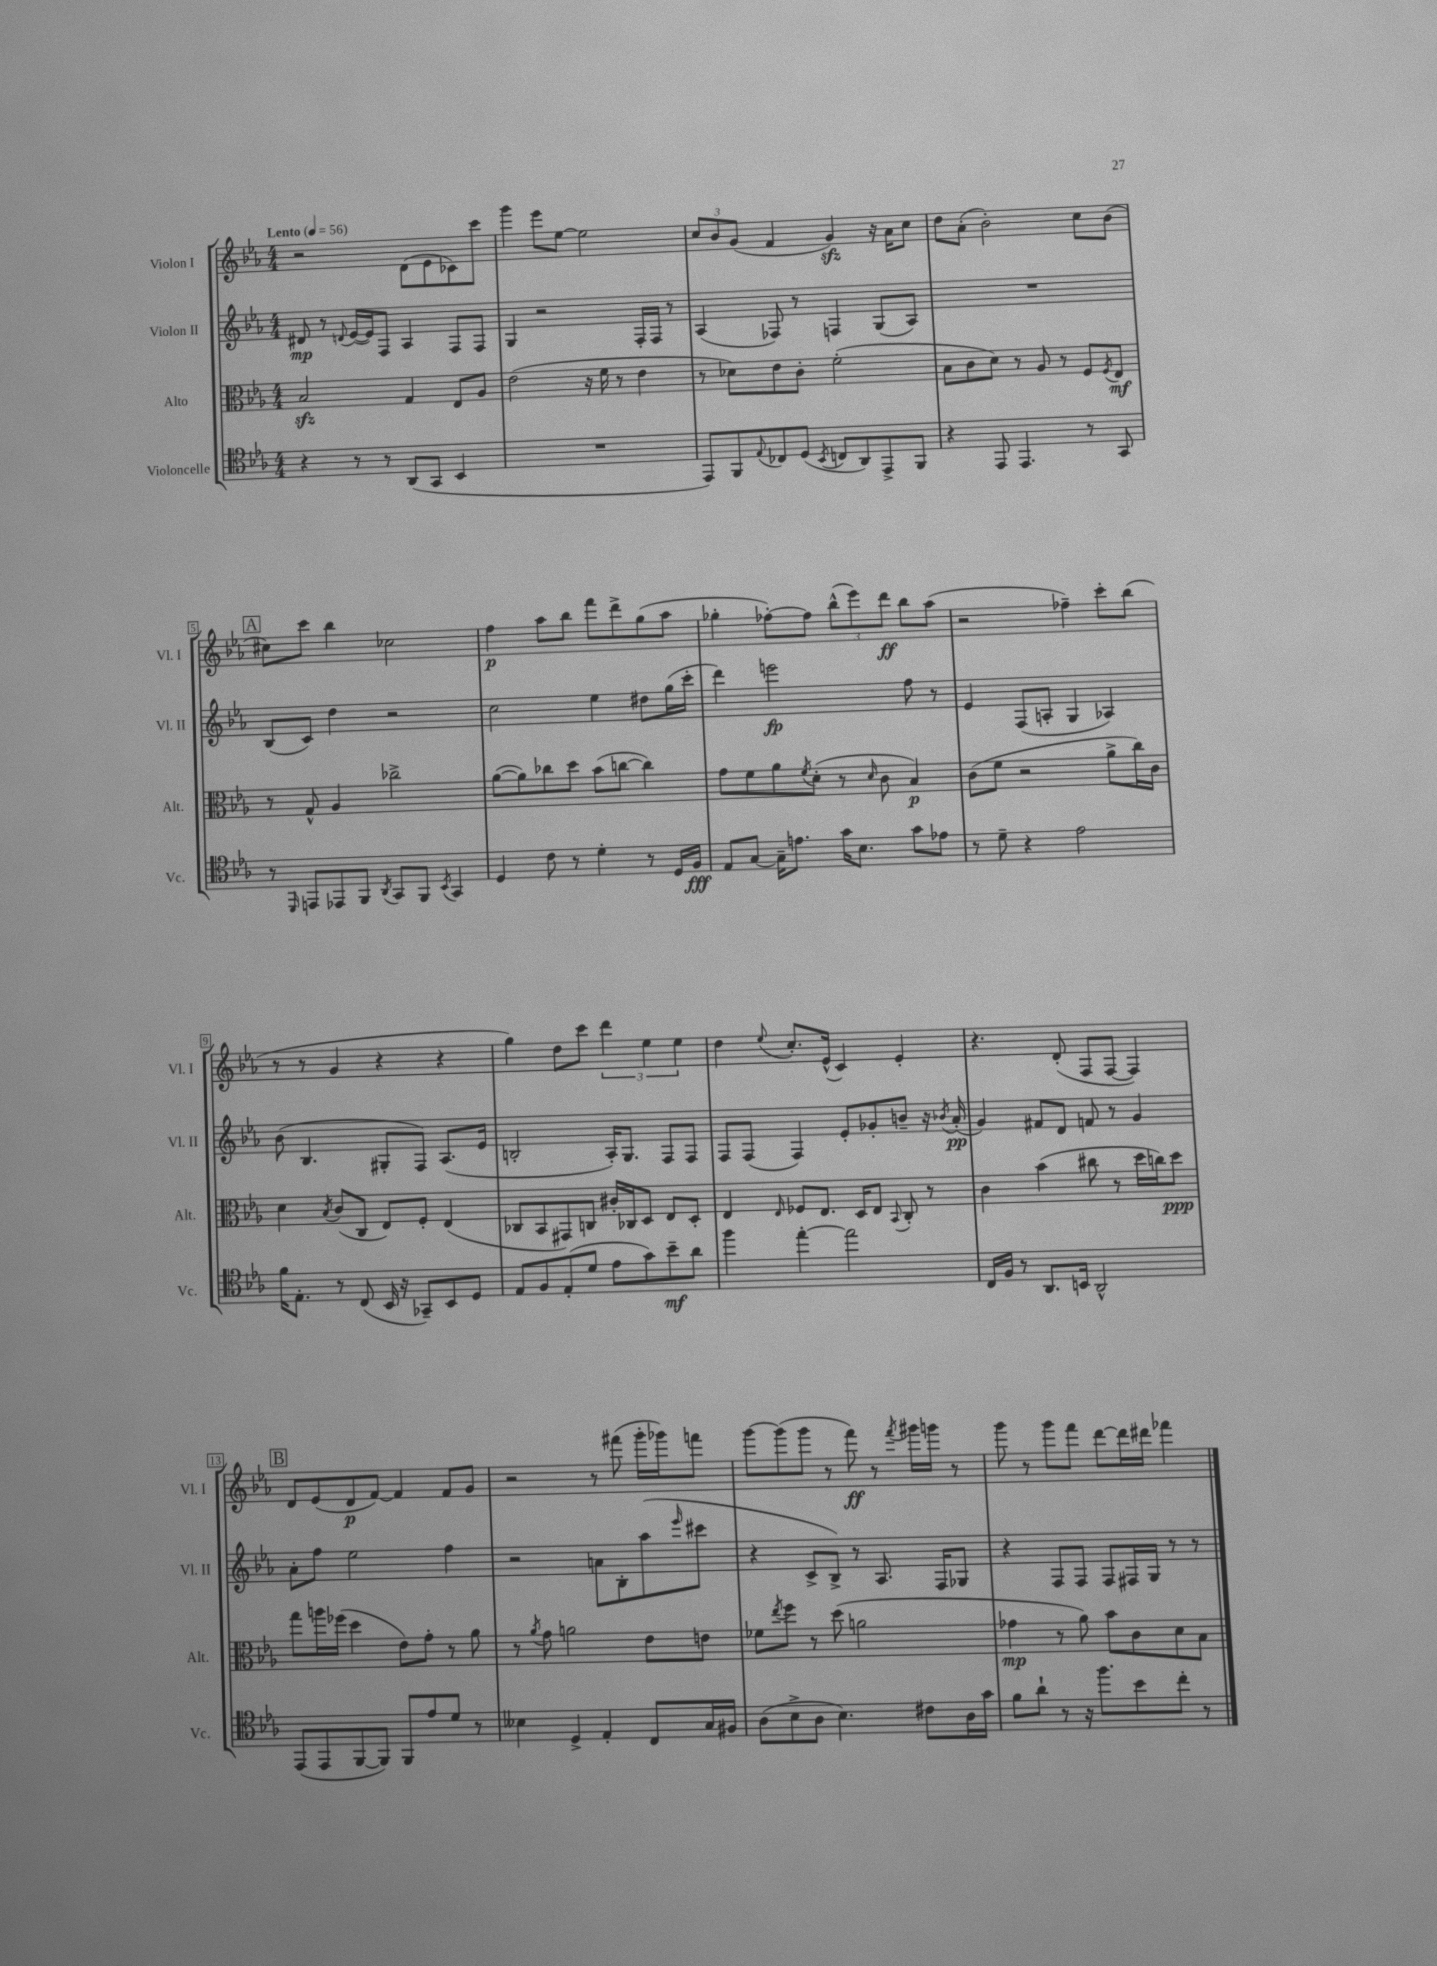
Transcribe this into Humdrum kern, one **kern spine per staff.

**kern	**kern	**kern	**kern
*staff4	*staff3	*staff2	*staff1
*clefC4	*clefC3	*clefG2	*clefG2
*k[b-e-a-]	*k[b-e-a-]	*k[b-e-a-]	*k[b-e-a-]
*M4/4	*M4/4	*M4/4	*M4/4
*MM56	*MM56	*MM56	*MM56
4r	2B-/	8d#/	2r
.	.	8r	.
.	.	8qqd/	.
8r	.	([16e-/LL	.
.	.	16e-/]J)	.
8r	.	8F/J	.
(8AA-/L	4G/	4A-/	(8d\L
8GG/J	.	.	8e-\
4BB-/	8E-/L	8F/L	8c-\)
.	8A-/J	8F/J	8ccc\J
=	=	=	=
1r	(2e-\	4G/	4ggg\
.	.	2r	8eee-\L
.	.	.	[8ee-\J
.	16r	.	2ee-\]
.	16f\	.	.
.	8r	.	.
.	4e-\	16F'/LL	.
.	.	16F/JJ	.
.	.	8r	.
=	=	=	=
8EE-/L)	8r	(4A-/	12cc/L
.	.	.	12b-/
8FF/	8d-\L)	.	.
.	.	.	(12g/J
8qqE-/	.	.	.
8C-/	8e-\	8F-/)	4f/
(8D/J	8c'\J	8r	.
8qBB-/	.	.	.
8C/L	(2f'\	4F/	4g/)
8AA-/)	.	.	.
8EE-^/	.	(8G/L	16r
.	.	.	16a-\LK
8FF/J	.	8A-/J)	8cc\J
=	=	=	=
4r	8B-\L	1r	8dd\L
.	8c\	.	(8a-'\J
8EE-/	8d\J)	.	2b-'\)
4.EE-/	8r	.	.
.	8A-/	.	.
.	8r	.	.
8r	8F/L	.	8cc\L
.	8qF/	.	.
8GG/	8E-/J	.	(8b-\J
=	=	=	=
8r	8r	(8B-/L	8cc#\L)
16qqDD/	.	.	.
8EE/L	8G^^/	8c/J)	8ccc\J
8EE-/	4A-/	4dd\	4bb-\
8FF/J	.	.	.
8qAA-/	.	.	.
8GG/L	2cc-^\	2r	2cc-\
8FF/J	.	.	.
8qBB-/	.	.	.
4GG/	.	.	.
=	=	=	=
4D/	([8a-\L	2cc\	4ff\
.	8a-\])	.	.
8c\	8cc-\	.	8aa-\L
8r	8dd\J	.	8bb-\J
4d'\	(8b-\L	4ee-\	8fff\L
.	[8cc\J	.	8ddd^\
8r	4cc\])	8dd#\L	(8gg\
16D/LL	.	(16gg\L	8aa-\J
16F/JJ	.	16ccc'\JJ	.
=	=	=	=
8E-/L	8g\L	4ddd\)	4gg-'\
[8G/J	8f\	.	.
16G~\]LK	8a-\	2eee\	[8ff-'\L)
8.e\J	.	.	.
.	8qf/	.	.
.	(8d'\J	.	8ff-\]J
16g\LK	8r	.	(12bb-^^\L
8.B-\J	.	.	.
.	.	.	12eee-\)
.	16qqd/	.	.
.	8c\	.	.
.	.	.	12ddd\J
8g\L	4B-/)	8ff\	8bb-\L
8e-\J	.	8r	(8aa-\J
=	=	=	=
8r	(8c\L	4e-/	2r
8d~\	8f\J	.	.
4r	2r	(8F/L	.
.	.	8A'/J	.
2e-\	.	4G/	4ff-~\)
.	8a-^\L	4A-/)	8ccc'\L
.	16cc\L)	.	(8bb-\J
.	16c\JJ	.	.
=	=	=	=
16f\LK	4d\	(8b-\	8r
8.E-'\J	.	.	.
.	.	4.B-/	8r
.	8qB-/	.	.
8r	(8c/L	.	4g/
(8C/	8C/J	.	.
16BB-/	8E-/L)	8G#'/L	4r
16r	.	.	.
8GG-~/L)	8F'/J	8F/J)	.
8BB-/	(4E-/	(8.A-/L	4r
8D/J	.	.	.
.	.	16e-/Jk	.
=	=	=	=
8E-/L	8C-/L	2B'/	4gg\)
8F/	8BB-/	.	.
(8E-'/	8GG#/)	.	8dd\L
8d/J	8C/J	.	8ccc\J
8e-\L	16c#'/LL	16A-'/LK)	6ddd\
.	16C-/J	8.G/J	.
8g\)	8D/J	.	.
.	.	.	6ee-\
8b-~\	8E-/L	8F/L	.
.	.	.	6ee-\
8a-\J	8D'/J	8F/J	.
=	=	=	=
4ff\	4E-/	8F/L	4dd\
.	.	(8F/J	.
.	16qqE-/	.	8qqee-/
[4ee-'\	8F-/L	4F/)	8.cc'/L
.	8.E-/J	.	.
.	.	.	(16e-^^/Jk
2ee-\]	.	8e-'/L	4c/)
.	16D/LK	.	.
.	8E-/J	8g-'/	.
.	8qqBB-/	.	.
.	8C'/	8b~/J	4e-'/
.	8r	16r	.
.	.	8qb-/	.
.	.	(16a-'/	.
=	=	=	=
16C/LL	4c\	4g/)	4.r
16F/JJ	.	.	.
8r	.	.	.
8.AA-/L	(4b-\	8f#/L	.
.	.	8d/J	(8d'/
16BB/Jk	.	.	.
2AA-^^/	8cc#\	8f/	8F/L
.	8r	8r	[8F/J
.	16dd\LL	4g/	4F/])
.	16cc\J)	.	.
.	8dd\J	.	.
=	=	=	=
(8EE-/L	8gg\L	8a-'\L	8d/L
8EE-/	16aa\L	8ff\J	(8e-/
.	(16ff-\JJ	.	.
[8FF/	4dd\	2ee-\	8d/
8FF/]J)	.	.	[8f/J)
8FF/L	8e-\L)	.	4f/]
8e-/	8g'\J	.	.
8d/J	8r	4ff\	8f/L
8r	8a-\	.	8g/J
=	=	=	=
4B--\	8r	2r	2r
.	8qa-/	.	.
.	8g\	.	.
4D^/	2a\	.	.
4E-'/	.	8a\L	8r
.	.	8B-'\	(8fff#\
8C/L	8e-\L	(8aa-\	16ggg'\LL
.	.	.	16ggg-\J)
.	.	16qqeee-/	.
16G/L	8e\J	8ccc#\J	8fff\J
16F#/JJ	.	.	.
=	=	=	=
(8A-\L	8f-\L	4r	[8ggg\L
.	8qee-/	.	.
8B-^\	8ff\J	.	(8ggg\]
8A-\J	8r	8c^/L	8ggg\J
4.B-\)	(8dd\	8B-^/J)	8r
.	2a\	8r	8fff\)
.	.	8.A-/	8r
.	.	.	8qfff/
8c#\L	.	.	16ggg#\LL
.	.	16F/LK	16ggg\JJ
16A-\L	.	8G-/J	8r
16g\JJ	.	.	.
=	=	=	=
8f\L	4g-\	4r	8ggg\
8a-`\J	.	.	8r
8r	8r	8F/L	8ggg\L
16r	8a-\)	8F/J	8fff\J
8.ff\L	.	.	.
.	8b-\L	8F/L	[8ddd\L
8b-\	8c\	16F#/L	16ddd\]L
.	.	16G/JJ	16ddd#\JJ
8cc'\J	8d\	8r	4fff-\
8r	8B-\J	8r	.
==	==	==	==
*-	*-	*-	*-
